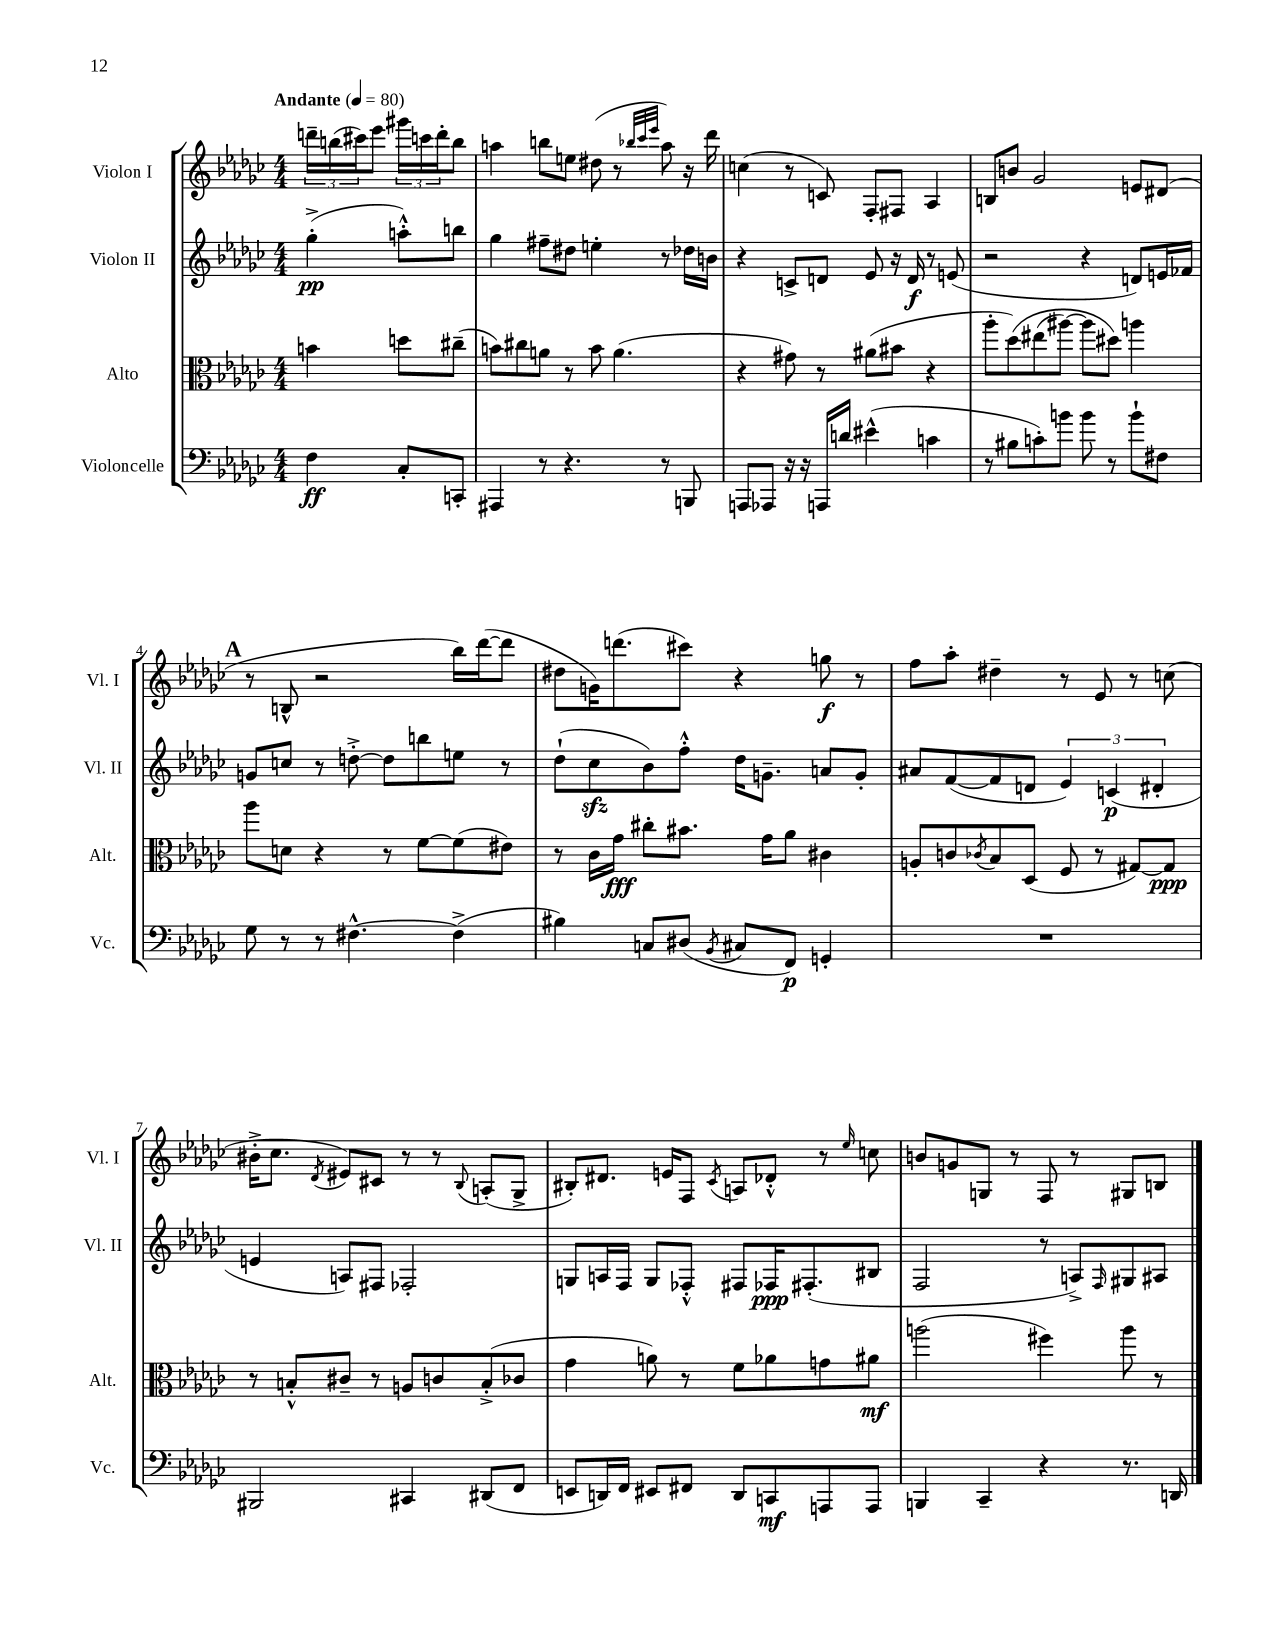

**kern	**kern	**kern	**kern
*staff4	*staff3	*staff2	*staff1
*clefF4	*clefC3	*clefG2	*clefG2
*k[b-e-a-d-g-c-]	*k[b-e-a-d-g-c-]	*k[b-e-a-d-g-c-]	*k[b-e-a-d-g-c-]
*M4/4	*M4/4	*M4/4	*M4/4
*MM80	*MM80	*MM80	*MM80
4F	4b	(4gg-'^	24ddd~
.	.	.	(24bb
.	.	.	24ccc#)
.	.	.	8eee-
8C-'	8dd	8aa'^^)	24ggg#
.	.	.	24ccc
.	.	.	24ddd'
8CC'	(8cc#~	8bb	8bb
=	=	=	=
4AAA#	8b)	4gg-	4aa
.	8cc#	.	.
8r	8a	8ff#~	8bb
4.r	8r	8dd#	8ee
.	8b	4ee'	(8dd#
.	(4.a	.	8r
.	.	.	32qqbb-
.	.	.	32qqccc-
.	.	.	32qqeee-
8r	.	8r	8aa)
8BBB	.	16dd-	16r
.	.	16b	16ddd-
=	=	=	=
8AAA	4r	4r	(4cc
8AAA-	.	.	.
16r	8g#)	8c^	8r
16r	.	.	.
16AAA	8r	8d	8c)
16d	.	.	.
(4e#^^	(8a#	8e-	8F'
.	8b#	16r	8F#
.	.	16d	.
4c	4r	8r	4A-
.	.	(8e	.
=	=	=	=
8r	8aa-'	2r	8B
8B#	&(8dd-)	.	8b
8c')	(8ee#	.	2g-
8b	[8aa#)	.	.
8b	8aa#]	4r	.
8r	8dd#&)	.	.
8b`	4aa	8d)	8e
8F#	.	16e	(8d#
.	.	16f-	.
=	=	=	=
8G-	8aa-	8g	8r
8r	8d	8cc	8B^^
8r	4r	8r	2r
[4.F#^^	.	[8dd'^	.
.	8r	8dd]	.
.	[8f	8bb	.
(4F#^]	(8f]	8ee	16bb-)
.	.	.	([16ddd-
.	8e#)	8r	8ddd-]
=	=	=	=
4B#)	8r	(8dd-`	8dd#
.	16c-	8cc-	16g)
.	16g-	.	(8.ddd
8C	8cc#'	8b-)	.
(8D#	8.b#	8ff'^^	8ccc#)
8qBB-	.	.	.
8C#	.	16dd-	4r
.	16g-	8.g~	.
8FF)	8a-	.	.
4GG'	4c#	8a	8gg
.	.	8g'	8r
=	=	=	=
1r	8A'	8a#	8ff
.	8c	([8f	8aa-'
.	8qc-	.	.
.	8B-	8f]	4dd#~
.	(8D-	8d	.
.	8F	6e-)	8r
.	8r	.	8e-
.	.	(6c	.
.	[8G#)	.	8r
.	.	6d#'	.
.	8G#]	.	(8cc
=	=	=	=
2BBB#	8r	4e	16b#'^
.	.	.	8.cc-
.	8B'^^	.	.
.	.	.	8qd-
.	8c#~	8A)	8e#)
.	8r	8F#	8c#
4CC#	8A	2F-'	8r
.	8c	.	8r
.	.	.	8qqB-
(8DD#	(8B'^	.	(8A'
8FF	8c-	.	8G-^
=	=	=	=
8EE	4g-	8G	8B#')
16DD)	.	16A	8.d#
16FF	.	16F	.
8EE#	8a)	8G	.
.	.	.	16e
8FF#	8r	8F-'^^	8F
.	.	.	8qc-
8DD	8f	8F#	8A
8CC	8a-	16F-	8d-'^^
.	.	(8.F#'	.
8AAA	8g	.	8r
.	.	.	16qqee-
8AAA	8a#	8B#	8cc
=	=	=	=
4BBB	(2aa	2F	8b
.	.	.	8g
4CC-~	.	.	8G
.	.	.	8r
4r	4ff#)	8r	8F
.	.	8A^)	8r
.	.	16qqF	.
8.r	8aa	8G#	8G#
.	8r	8A#	8B
16DD	.	.	.
==	==	==	==
*-	*-	*-	*-
